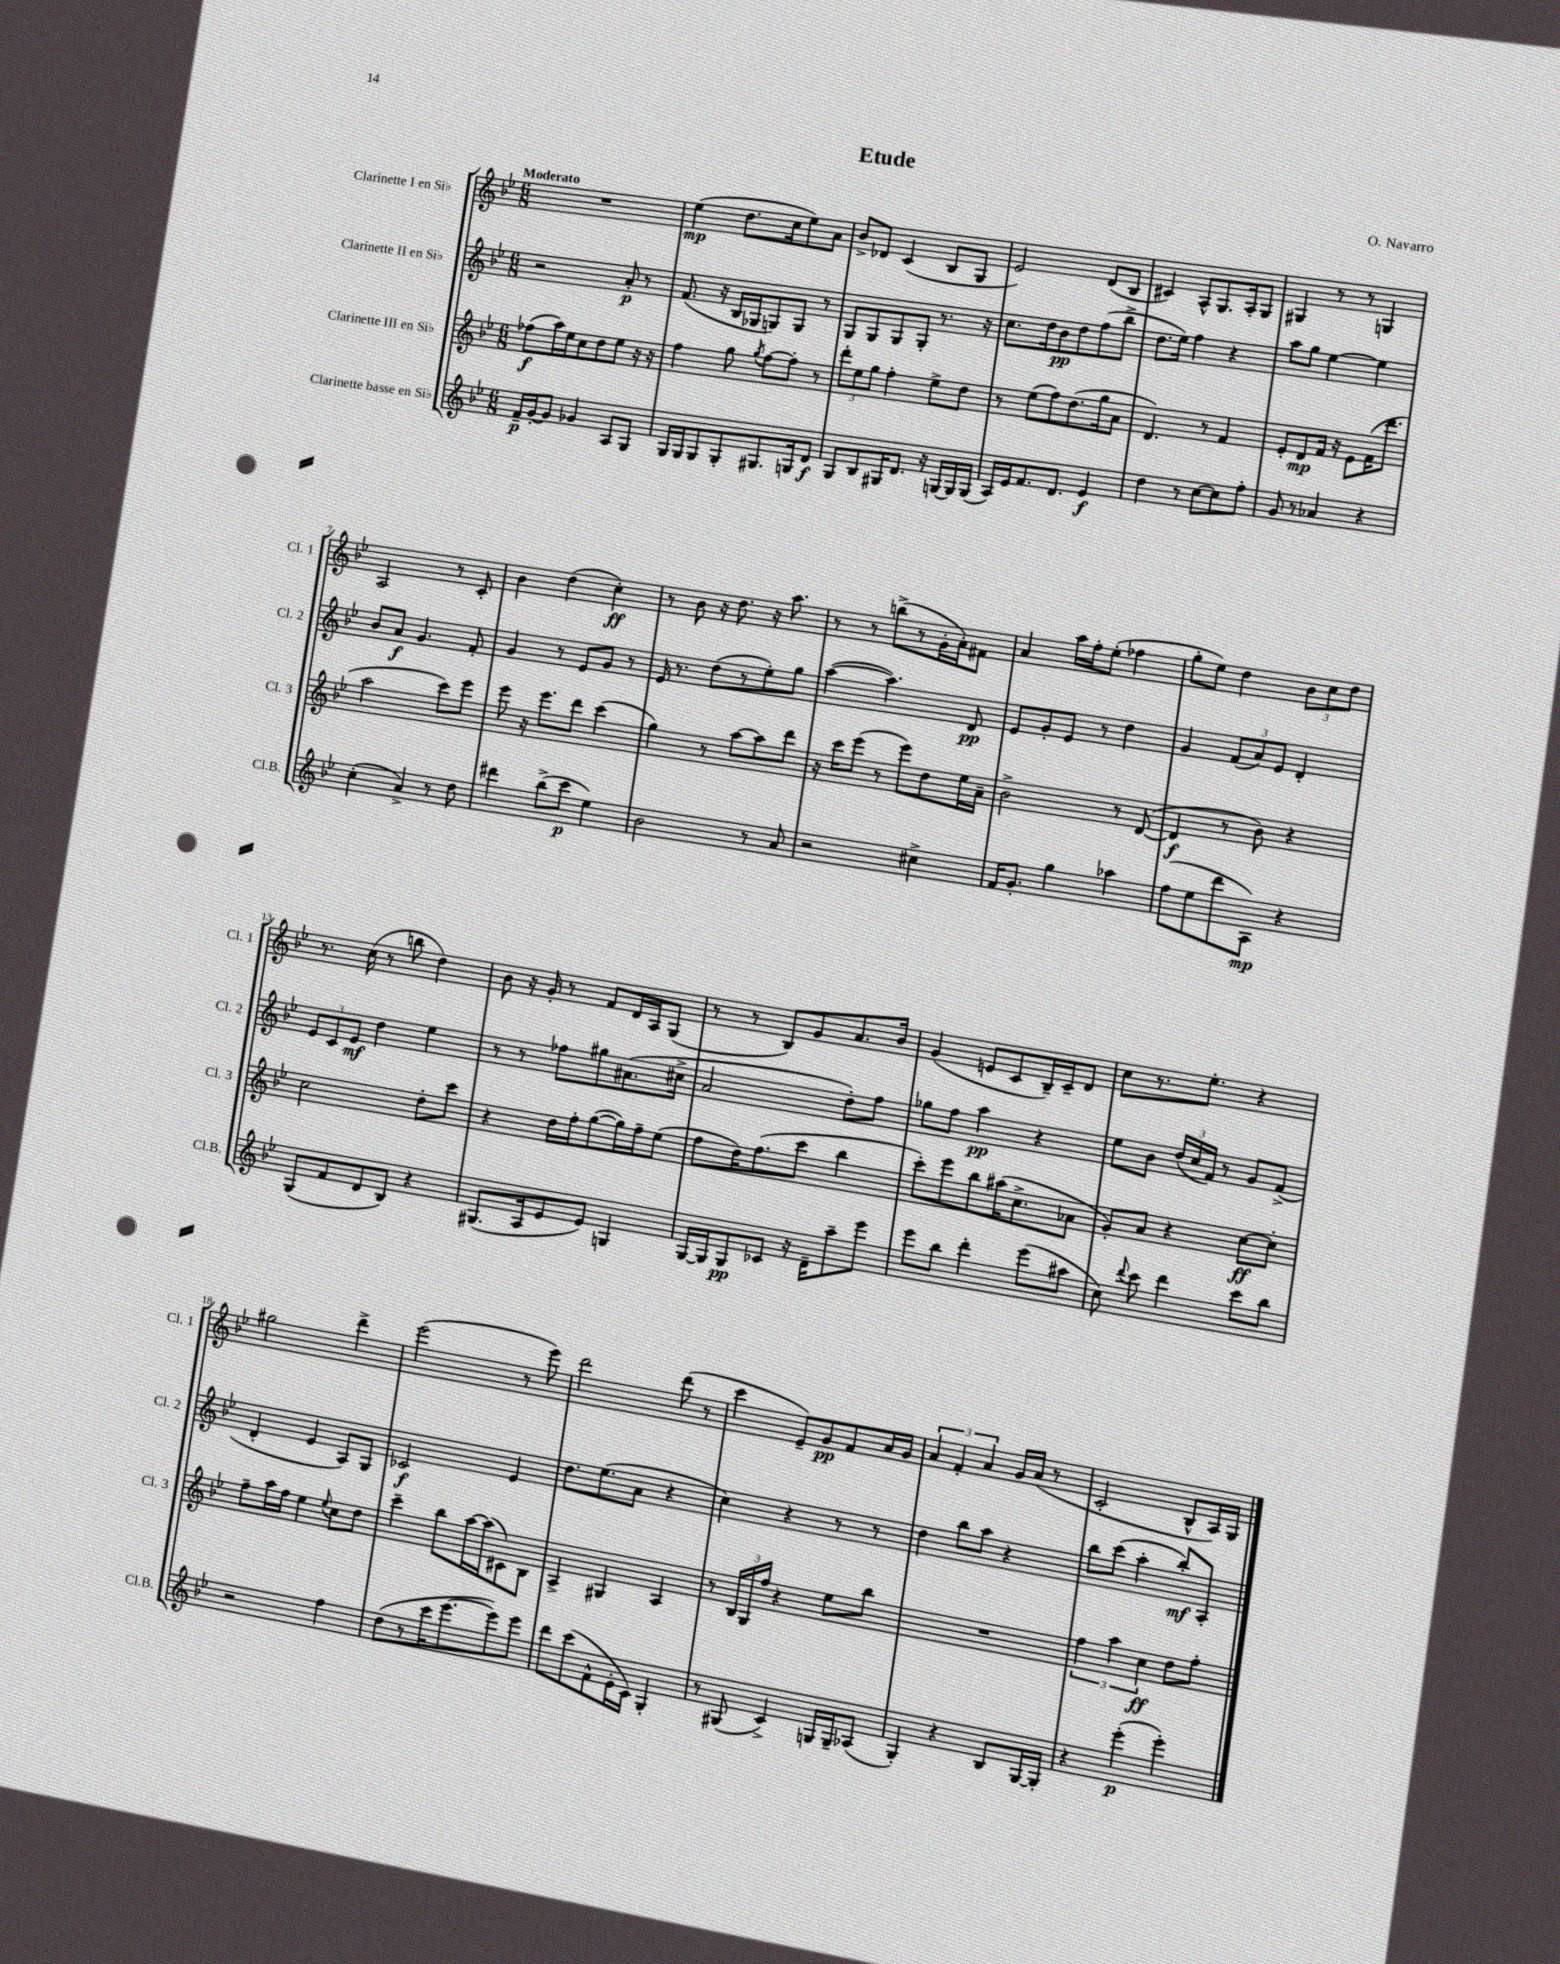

**kern	**kern	**kern	**kern
*staff4	*staff3	*staff2	*staff1
*clefG2	*clefG2	*clefG2	*clefG2
*k[b-e-]	*k[b-e-]	*k[b-e-]	*k[b-e-]
*M6/8	*M6/8	*M6/8	*M6/8
16f~	(8ff-	2r	2.r
[16g'	.	.	.
8g]	16aa)	.	.
.	16ee-	.	.
4g-	8cc	.	.
.	8dd	.	.
8A	8ee-	8a'	.
8G	16r	8r	.
.	16r	.	.
=	=	=	=
16G	4ff	(8.f	(4ee-
16G	.	.	.
8G	.	.	.
.	.	16r	.
8G'	8gg	16B-	8.dd
.	.	16G-	.
.	8qgg	.	.
8.G#	[8ff	8G)	.
.	.	.	16cc
.	8ff']	8G	8ee-)
16G	.	.	.
8d	8r	8r	8a
=	=	=	=
8G	12ddd'	8G	8b-^
.	12ee-	.	.
8B-	.	8G	8d-
.	12gg	.	.
16G#	4ff'	8G	(4c
8.d	.	.	.
.	.	8G'	.
16r	8ee-^	8.r	8B-
[16G	.	.	.
16G]	8dd	.	8G
(16G	.	16r	.
=	=	=	=
16A)	8r	8.cc	2e-)
16e-	.	.	.
8.f	(8ee-	.	.
.	.	16dd	.
.	8ff)	8b-	.
8.d	.	.	.
.	(8.dd	8dd	.
4e-	.	(8ff	(8d
.	16gg	.	.
.	8a	8bb-^	8B-
=	=	=	=
4dd	4.d)	8.dd	4c#)
.	.	16ee-)	.
8r	.	4ff	8A^^
[8cc	8r	.	8.G
8cc]	4f	4r	.
.	.	.	16A'
8ff'	.	.	8G
=	=	=	=
8g	8e-'	8aa	4G#
8r	8d	8gg	.
4a-	16f	[4ee-	8r
.	16r	.	.
.	8e-	.	8r
4r	(16f	4ee-]	4G
.	8.ddd	.	.
=	=	=	=
(4cc'	2aa	8b-	2A
.	.	8a	.
4a^)	.	4.g	.
8r	8ccc)	.	8r
8dd	8eee-	8f'	8c'
=	=	=	=
4ddd#	8eee-	4g	4b-
.	16r	.	.
.	8.eee-	.	.
(8bb-^	.	8r	(4dd
8ccc	8ddd	8e-	.
4ee-)	(4ccc	8g	4cc')
.	.	8r	.
=	=	=	=
2b-	4gg)	16e-	8r
.	.	8.r	.
.	.	.	8b-
.	8r	(8dd	16r
.	.	.	8.dd
.	[8aa	8r	.
8r	8aa]	8ee-')	16r
.	.	.	8.aa
8a	8ddd	8gg	.
=	=	=	=
2r	16r	([4aa	8r
.	16ccc	.	.
.	(8eee-	.	8r
.	8r	4.aa])	(8bb^
.	8eee-)	.	8r
4cc#^	8dd	.	16g'
.	.	.	16a')
.	16ee-	8d	8f#
.	16a~	.	.
=	=	=	=
16f	2b-^	8e-	4a
8.g'	.	.	.
.	.	8g'	.
4gg	.	8e-	16aa
.	.	.	16ff'
.	.	8r	(8ee-'
4aa-	8r	4dd	4ff-
.	([8d	.	.
=	=	=	=
(8ff	4d]	4g	8gg'
8ee-	.	.	8ee-)
8ddd	8r	(12f	4dd
.	.	12a)	.
8A)	8b-)	.	.
.	.	12e-	.
4r	4r	4d'	12b-
.	.	.	12cc
.	.	.	12dd
=	=	=	=
(8G	2cc	12e-	8.r
.	.	12c	.
8f	.	.	.
.	.	12e-	.
.	.	.	(16cc
8d	.	4dd	8r
8B-)	.	.	8bb
4r	8dd'	4ee-	4dd)
.	8ccc	.	.
=	=	=	=
(8.G#	4r	8r	8b-
.	.	8r	16r
16A	.	.	16g'
8e-	16dd	8ff-	8r
.	16ff'	.	.
8e-)	([8gg	8gg#	8f
4G	16gg])	(8.a#	16d
.	16ff~	.	16A
.	(8ee-	.	(8G
.	.	16cc#^	.
=	=	=	=
[16G	8ff	2a	8r
16G]	.	.	.
8G	16dd)	.	8r
.	(8.ff	.	.
8c-	.	.	8B-)
16r	8ccc	.	8g
16d~	.	.	.
8aa~	4bb-	8dd')	8.a
8eee-	.	8ff	.
.	.	.	16b-
=	=	=	=
8eee-	8ccc')	8gg-	(4g
8bb-	8eee-	8ff	.
4ddd'	8bb-	4aa	8e
.	(16aa#	.	8c
.	8.cc^	.	.
(8eee-	.	4r	16B-~)
.	.	.	16c~
8aa#	8a-	.	8d
=	=	=	=
8cc)	8g')	8ee-	8cc
8qqddd	.	.	.
8ccc	8a	8b-	8.r
4ddd	4r	(24dd	.
.	.	24cc	.
.	.	.	8.ee-'
.	.	24f)	.
.	.	8r	.
8ccc	[8cc	8g	4r
8bb-	8cc']	(8f^	.
=	=	=	=
2r	8ff~	4d'	2gg#
.	16aa	.	.
.	16ff	.	.
.	4ee-	4e-	.
.	8qqee-	.	.
4ff	8cc	8A)	4ddd^
.	8dd	8G	.
=	=	=	=
(8dd	4ccc~	2c-	(2eee-
8r	.	.	.
16ccc	8bb-	.	.
[8.eee-	.	.	.
.	[16aa	.	.
.	(16aa]	.	.
8eee-])	8c#)	4e-	8r
8eee-	8B-	.	8eee-)
=	=	=	=
8ddd	4A^	8.dd	2ddd
(8ccc	.	.	.
.	.	(8.ee-	.
8f^^	4G#	.	.
16e-'	.	8a	.
16c)	.	.	.
4G'	4A	4r	(8ddd
.	.	.	8r
=	=	=	=
8r	8r	4cc)	4ccc
(8G#	24B-	.	.
.	24G	.	.
.	24ff	.	.
4c^)	4r	4r	8e-~)
.	.	.	8g
16G	8ee-	8r	8f
16G~	.	.	.
(8A-	8bb-	8r	16a
.	.	.	16g
=	=	=	=
4G')	2.r	4dd	6a
.	.	.	6f'
4r	.	8bb-	.
.	.	.	6a
.	.	8aa	.
8B-	.	4r	16g
.	.	.	(16a
[16G	.	.	8r
16G']	.	.	.
=	=	=	=
4r	6ff	8bb-	2c'
.	.	(8ccc	.
.	6aa	.	.
(4eee-'	.	4aa'	.
.	6cc	.	.
4eee-')	8dd	8bb-')	8B-^^
.	8ff'	8A'	16A)
.	.	.	16G
==	==	==	==
*-	*-	*-	*-
